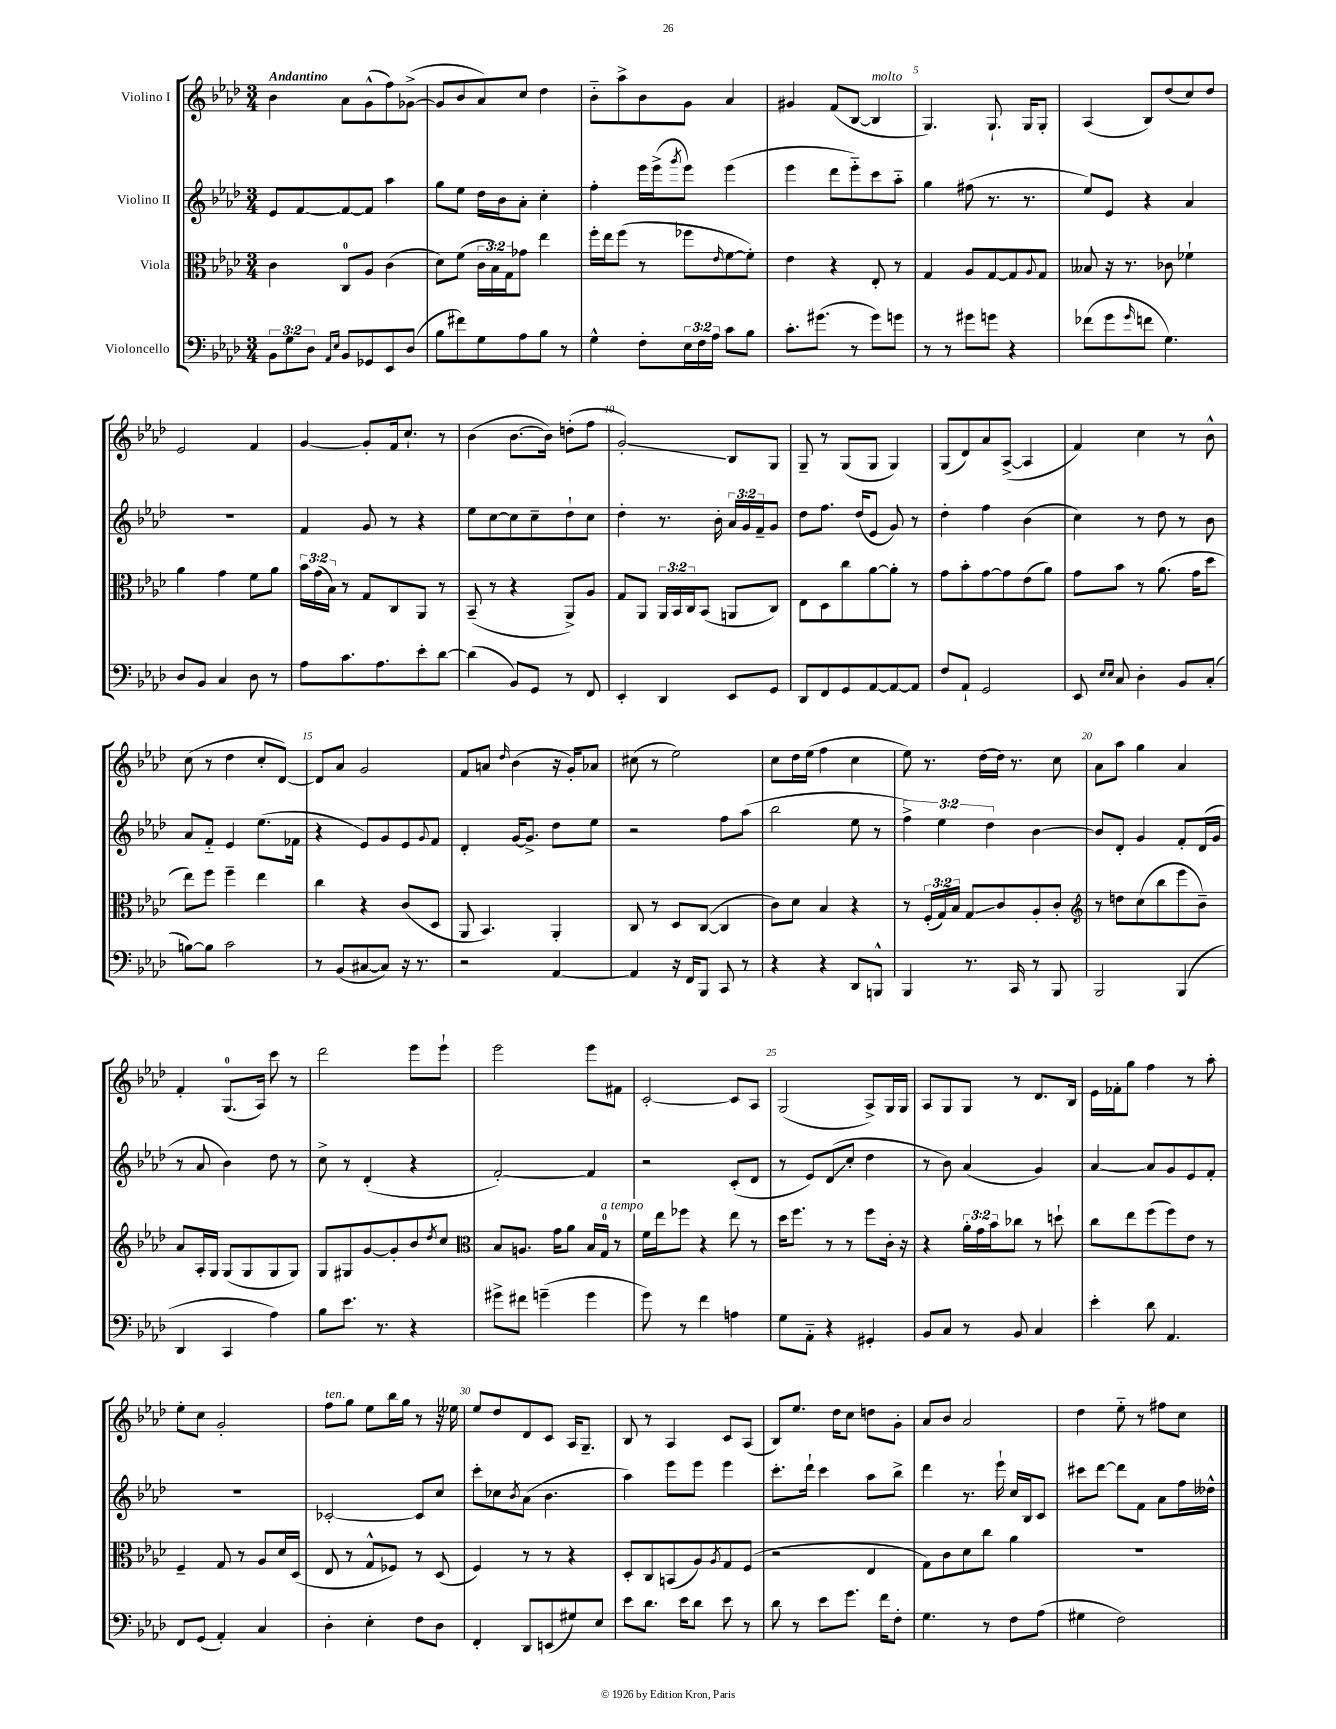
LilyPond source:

<<
\new StaffGroup <<
\new Staff = "s0" \with { instrumentName = "Violino I" } {
    \clef treble \key aes \major \numericTimeSignature \time 3/4 \tempo "Andantino"
    bes'4 aes'8 g'8-^( f''8) ges'8~->( |
    ges'8 bes'8 aes'8) c''8 des''4 |
    bes'8-_ aes''8-> bes'8 g'8 aes'4 |
    gis'4 f'8( bes8~ bes4^\markup { \italic "molto" } |
    g4.) g8.-! g16 g8-. |
    aes4( bes8) des''8( c''8) des''8 |
    ees'2 f'4 |
    g'4~ g'8-. f'16 c''8.-! r8 |
    bes'4( bes'8.~ bes'16) d''8-.( f''8 |
    g'2-.\glissando) bes8 g8 |
    g8-- r8 g8( g8 g4) |
    g8( des'8) aes'8 aes8~->( aes4 |
    f'4) c''4 r8 bes'8-^ |
    c''8( r8 des''4 c''8-. des'8~) |
    des'8 aes'8 g'2 |
    f'8 a'8 \grace { des''16 } bes'4( r16 g'16-.) aes'8 |
    cis''8( r8 ees''2) |
    c''8 des''16 ees''16( f''4 c''4 |
    ees''8) r8. des''16~ des''16 r8. c''8 |
    aes'8 aes''8 g''4 aes'4 |
    f'4-. g8.-0( aes16) c'''8 r8 |
    des'''2 ees'''8 ees'''8-! |
    ees'''2 ees'''8 fis'8 |
    c'2~-. c'8 aes8 |
    g2( aes8->) g16 g16 |
    aes8 g8 g8 r8 des'8. bes16 |
    ees'16 fes'16-. g''8 f''4 r8 aes''8-. |
    ees''8-. c''8 g'2-. |
    f''8^\markup { \italic "ten." } g''8 ees''8 bes''16 g''16 r8 r16 eeses''16 |
    ees''8 des''8 des'8 c'8 aes16 g8.-- |
    bes8 r8 aes4 c'8 aes8( |
    bes8) ees''8. des''16 c''8 d''8 g'8-. |
    aes'8 bes'8 aes'2 |
    des''4 ees''8-_ r8 fis''8 c''8 \bar "|." |
}
\new Staff = "s1" \with { instrumentName = "Violino II" } {
    \clef treble \key aes \major \numericTimeSignature \time 3/4 \override Staff.TupletNumber.text = #tuplet-number::calc-fraction-text
    ees'8 f'8~ f'8~ f'8 aes''4 |
    g''8 ees''8 des''16 bes'16 aes'8-. c''4-. |
    f''4-. ees'''16 ees'''16->( \acciaccatura { g'''8 } ees'''8) ees'''4( |
    ees'''4 des'''8 ees'''8-_) c'''8 aes''8-_ |
    g''4 fis''8( r8. r8. |
    ees''8) ees'8 r4 aes'4 |
    R2. |
    f'4 g'8 r8 r4 |
    ees''8 c''8~ c''8 c''8-- des''8-! c''8 |
    des''4-. r8. bes'16-. \tuplet 3/2 { aes'16 g'16 f'16-- } g'8 |
    des''8 f''8. des''16( ees'8 g'8) r8 |
    des''4-. f''4 bes'4( |
    c''4) r8 des''8 r8 bes'8 |
    aes'8 f'8-_ ees'4 ees''8.( fes'16 |
    r4 ees'8) g'8 ees'8 \appoggiatura { g'8 } f'8 |
    des'4-. g'16~ g'8.-> des''8 ees''8 |
    r2 f''8 aes''8( |
    bes''2 ees''8 r8 |
    \tuplet 3/2 { f''4->) ees''4 des''4 } bes'4~ |
    bes'8 des'8-. g'4 f'8-. des'16( g'16 |
    r8 aes'8 bes'4) des''8 r8 |
    c''8-> r8 des'4-.( r4 |
    f'2~-.) f'4 |
    r2 c'8-.( des'8 |
    r8 ees'8) des'8\glissando( c''8-. des''4 |
    r8 bes'8) aes'4( g'4) |
    aes'4~ aes'8 g'8 ees'8 f'8-. |
    R2. |
    ces'2~-. ces'8 c''8 |
    c'''8-. ces''8 \acciaccatura { bes'8 } aes'8( bes'4. |
    aes''4) ees'''8 ees'''8 ees'''4 |
    c'''8.-. des'''16-! c'''4 aes''8 bes''8-> |
    des'''4 r8. ees'''16-! c''16 bes16 c'8 |
    cis'''8 des'''8~ des'''8 f'8 aes'8 f''16 deses''16-^ \bar "|." |
}
\new Staff = "s2" \with { instrumentName = "Viola" } {
    \clef alto \key aes \major \numericTimeSignature \time 3/4 \override Staff.TupletNumber.text = #tuplet-number::calc-fraction-text
    c'4 c8-0 aes8 c'4( |
    des'8) f'8( \tuplet 3/2 { c'16 bes16) g16 } ges'8 ees''4 |
    f''16-. ees''16 f''8( r8 fes''8 \grace { ees'16 } f'8~ f'8-.) |
    ees'4 r4 ees8-. r8 |
    g4 aes8 g8~ g8 \appoggiatura { aes8 } g8 |
    beses8 r16 r8. ces'8 fes'4-! |
    aes'4 g'4 f'8 aes'8 |
    \tuplet 3/2 { bes'16 g'16( bes16) } r8 g8 c8 aes,8 r8 |
    bes,8--( r8 r4 aes,8->) aes8 |
    g8 aes,8 \tuplet 3/2 { aes,16 bes,16 c16 } bes,8( a,8 c8) |
    ees8 des8 c''8 aes'8~ aes'8-. r8 |
    g'8 bes'8-. g'8~ g'8 ees'8( aes'8) |
    g'8 bes'8 r8 aes'8.( g'16 des''8 |
    ees''8) f''8 f''4-- ees''4 |
    c''4 r4 c'8( des8 |
    aes,8 bes,4.) aes,4-. |
    c8 r8 des8 c8~( c4 |
    c'8) des'8 bes4 r4 |
    r8 \tuplet 3/2 { f16-.( g16) bes16 } g8\glissando c'8 aes8-. c'8-. |
    \clef treble r8 d''8 c''8( bes''8 ees'''8 bes'8--) |
    aes'8 aes16-. g16 g8( g8 g8 g8) |
    g8 gis8 g'8~ g'8-. bes'8 \acciaccatura { des''8 } c''8 |
    \clef alto bes8 a8. g'16 aes'8 bes16 g16-0^\markup { \italic "a tempo" } r8 |
    f'16 ees''16 fes''8 r4 ees''8 r8 |
    des''16 f''8. r8 r8 f''8 c'16-. r16 |
    r4 \tuplet 3/2 { aes'16-. g'16 bes'16 } ces''8 r8 d''8-! |
    c''8 ees''8 f''8( f''8) ees'8 r8 |
    f4-- g8 r8 aes8 des'16 des16( |
    ees8 r8 g8-^ fes8) r8 des8( |
    f4) r8 r8 r4 |
    des8-. c8 b,8( aes8) \acciaccatura { aes8 } g8 f8( |
    r2 ees4 |
    g8) c'8 des'8 c''8 aes'4 |
    R2. \bar "|." |
}
\new Staff = "s3" \with { instrumentName = "Violoncello" } {
    \clef bass \key aes \major \numericTimeSignature \time 3/4 \override Staff.TupletNumber.text = #tuplet-number::calc-fraction-text
    \tuplet 3/2 { bes,8 g8 des8 } \grace { aes,16 ees16 } bes,8 ges,8 ees,8 des8( |
    bes8 fis'8) g8 aes8 bes8 r8 |
    g4-^ f8-. \tuplet 3/2 { ees16 f16 aes16 } c'8 bes8 |
    c'8.-. gis'8.( r8 gis'8) g'8 |
    r8 r8 gis'8 g'8 r4 |
    fes'8( g'8 \grace { g'16 } f'8 g4.) |
    des8 bes,8 c4 des8 r8 |
    aes8 c'8. aes8. ees'8-. des'8~ |
    des'4( bes,8) g,8 r8 f,8 |
    ees,4-. des,4 ees,8 g,8 |
    des,8 f,8 g,8 aes,8~ aes,8~ aes,8 |
    f8 aes,8-! g,2 |
    ees,8 \grace { ees16 ees16 } c8 des4-. bes,8 c8-.( |
    b8~) b8 c'2 |
    r8 bes,8( cis8~ cis8) r16 r8. |
    r2 aes,4~ |
    aes,4 r16 f,16 bes,,8 c,8 r8 |
    r4 r4 des,8 b,,8-^ |
    bes,,4 r8. c,16 r8 bes,,8 |
    bes,,2 bes,,4( |
    des,4 c,4 aes4) |
    bes8 ees'8. r8. r4 |
    gis'8-> fis'8 g'4--( g'4 |
    g'8) r8 f'4 a4 |
    g8 aes,8-_ r4 gis,4-. |
    bes,8 c8 r8 bes,8 c4 |
    ees'4-. des'8 aes,4. |
    f,8 g,8( aes,4-.) c4 |
    des4-. ees4-. f8 des8 |
    f,4-. des,8 e,8( gis8) ees8 |
    ees'8 des'8. ees'16 des'8 ees'8 r8 |
    des'8 r8 ees'8 g'8. f'16 f8-. |
    g4. r8 f8 aes8( |
    gis4 f2) \bar "|." |
}
>>
>>
\layout { \context { \Score \override BarNumber.break-visibility = ##(#f #t #t) barNumberVisibility = #(every-nth-bar-number-visible 5) } }
